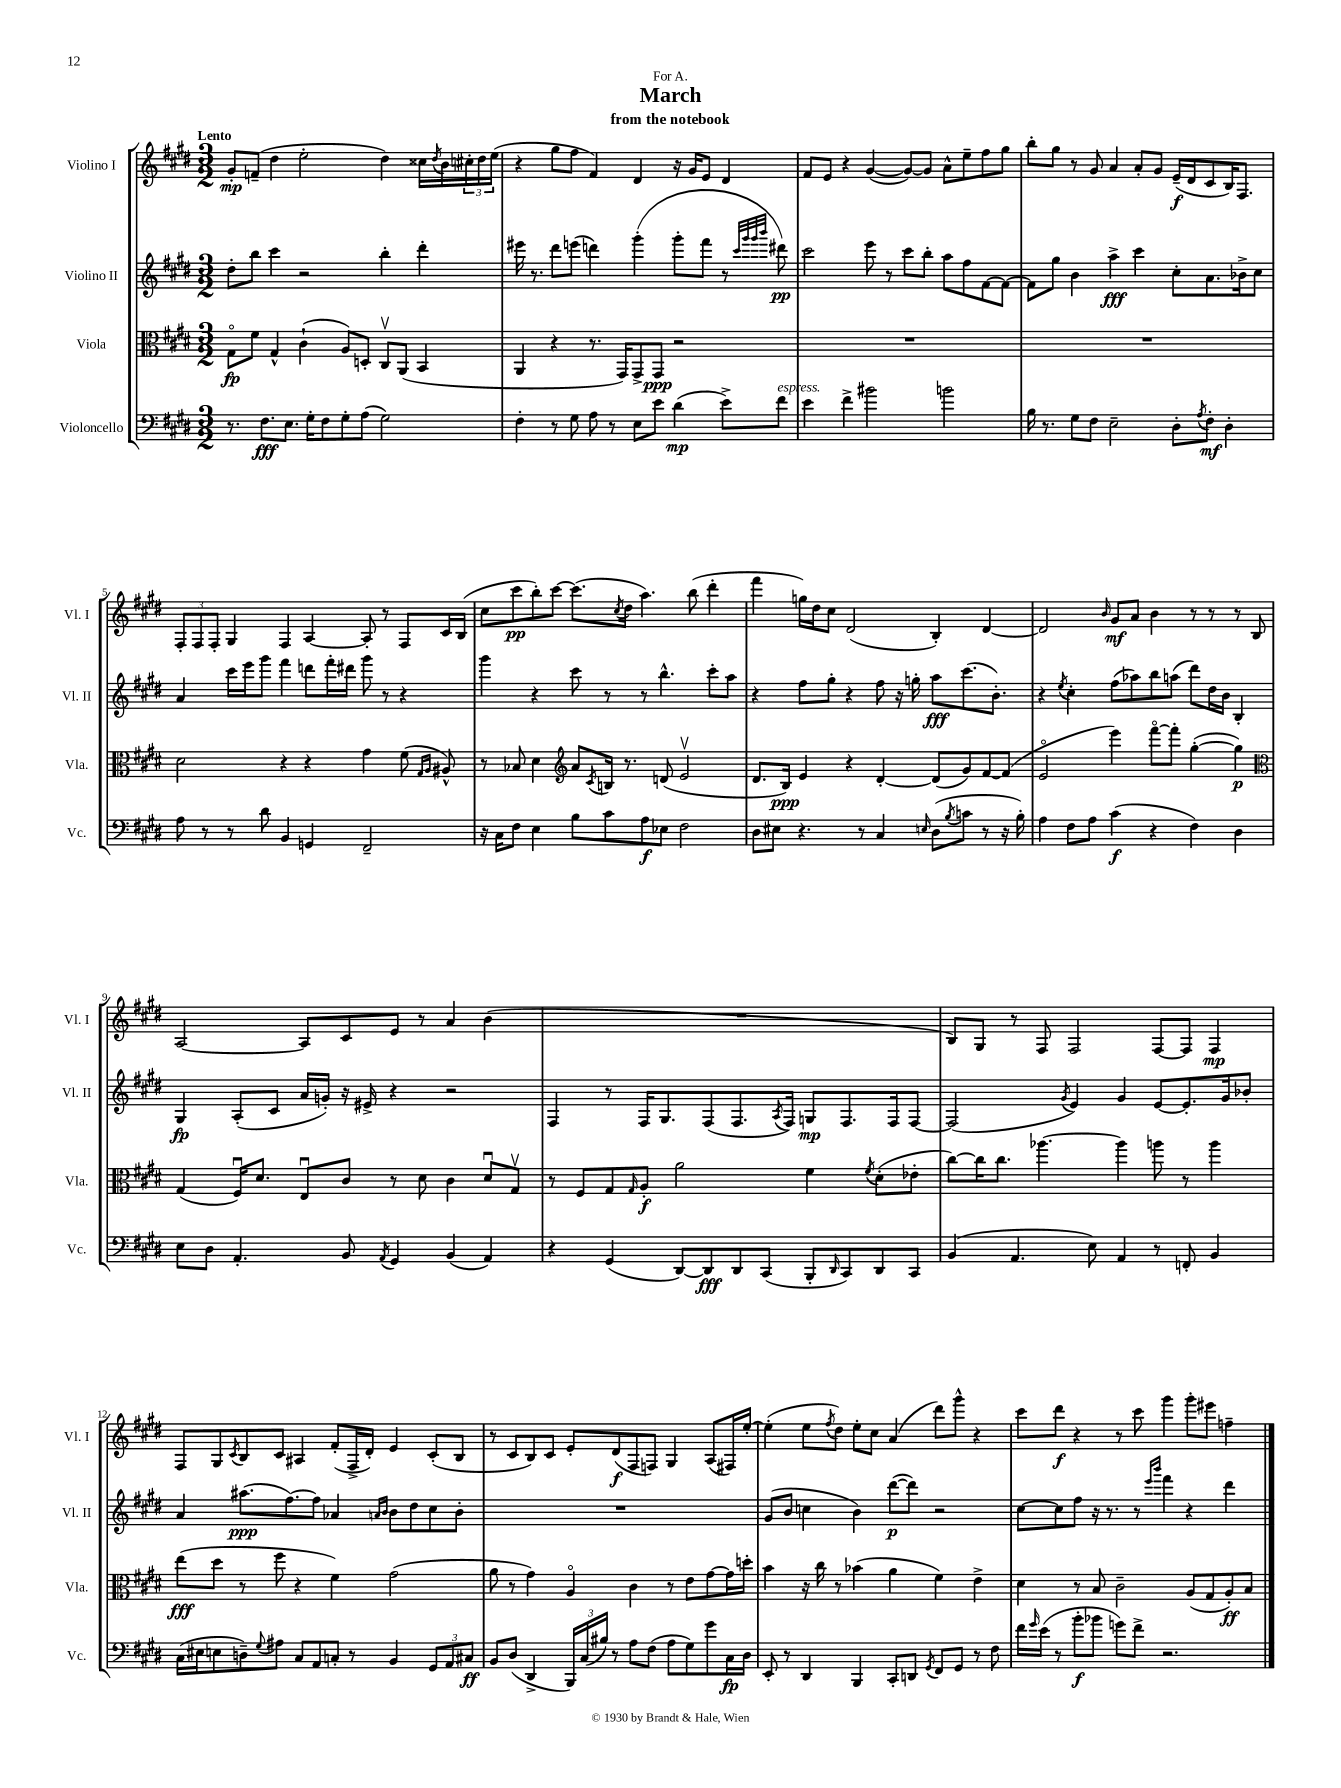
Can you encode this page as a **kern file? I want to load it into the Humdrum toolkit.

**kern	**kern	**kern	**kern
*staff4	*staff3	*staff2	*staff1
*clefF4	*clefC3	*clefG2	*clefG2
*k[f#c#g#d#]	*k[f#c#g#d#]	*k[f#c#g#d#]	*k[f#c#g#d#]
*M3/2	*M3/2	*M3/2	*M3/2
8.r	8G#o\L	8dd#'\L	8g#'/L
.	8f#\J	8bb\J	(8f~/J
8.F#\L	.	.	.
.	4G#^^/	4ccc#\	4dd#\
8.E\J	.	.	.
.	(4c#`\	2r	2ee'\
16G#'\LK	.	.	.
8F#\	.	.	.
8G#'\	8A/L)	.	.
(8A\J	8D'/J	.	.
2G#\)	8C#v/L	4bb'\	4dd#\)
.	(8AA/J	.	.
.	4BB/	4ddd#'\	16cc##\LL
.	.	.	8qdd#/
.	.	.	16b\
.	.	.	24cc#'\
.	.	.	24dd#\
.	.	.	(24ee\JJ
=	=	=	=
4F#'\	4AA/	16eee#\	4r
.	.	8.r	.
8r	4r	8ddd#\L	8gg#\L
8G#\	.	(8eee\J	8ff#\J
8A\	8.r	4ddd\)	4f#/)
8r	.	.	.
.	16GG#/LK)	.	.
8E\L	8GG#^/	(4ggg#'\	4d#/
8e\J	8GG#/J	.	.
(4d#\	2r	8ggg#'\L	16r
.	.	.	16g#/LK
.	.	8fff#\J	8e/J
8e^\L)	.	8r	4d#/
.	.	32qqccc#/LLL	.
.	.	32qqggg#/	.
.	.	32qqggg#/	.
.	.	32qqbbb/JJJ	.
8f#\J	.	8ddd#\)	.
=	=	=	=
4e\	1.r	2ccc#\	8f#/L
.	.	.	8e/J
4f#^\	.	.	4r
2b#\	.	8eee\	([4g#/
.	.	8r	.
.	.	8ccc#\L	8g#/_L)
.	.	8bb'\J	8g#/]J
2b\	.	8aa\L	8a^^\L
.	.	8ff#\	8ee~\
.	.	[8f#\	8ff#\
.	.	8f#\_J	8gg#\J
=	=	=	=
16B\	1.r	8f#\]L	8bb'\L
8.r	.	.	.
.	.	8gg#\J	8gg#\J
8G#\L	.	4b\	8r
8F#\J	.	.	8g#/
2E~\	.	4aa^\	4a/
.	.	4ccc#\	8a'/L
.	.	.	8g#/J
8D#'\L	.	8cc#'\L	(16e~/LL
.	.	.	16d#/J
8qA/	.	.	.
8F#'\J	.	8.a\	8c#/
4D#'\	.	.	16B/K)
.	.	16b-^\k	8.F#/J
.	.	8cc#\J	.
=	=	=	=
8A\	2d#\	4a/	12F#'/L
.	.	.	12F#/
8r	.	.	.
.	.	.	12F#'/J
8r	.	16ccc#\LL	4G#/
.	.	16eee\J	.
8d#\	.	8ggg#\J	.
4BB/	4r	4fff#\	4F#/
4GG/	4r	8ddd\L	[4A/
.	.	16fff#'\L	.
.	.	16ddd#\JJ	.
2FF#~/	4g#\	8ggg#\	8A'/]
.	.	8r	8r
.	(8f#\	4r	8F#/L
.	16qqG#/LL	.	.
.	16qqA/JJ	.	.
.	8A#^^/)	.	16c#/L
.	.	.	(16B/JJ
=	=	=	=
16r	8r	4ggg#\	8cc#\L
16C#\LK	.	.	.
8F#\J	8B-/	.	8ccc#\
4E\	4d#\	4r	8bb'\)
.	.	.	[8ccc#\J
*	*clefG2	*	*
8B\L	8a/L	8ccc#\	(8.ccc#\]L
.	8qc#/	.	.
8c#\	16B/Jk	8r	.
.	.	.	8qcc#/
.	8.r	.	16dd#\Jk
8A\	.	8r	4.aa\)
8E-\J	(8d/	4.bb^^\	.
2F#\	2ev/	.	.
.	.	.	(8bb\
.	.	8ccc#'\L	4ddd#'\
.	.	8aa\J	.
=	=	=	=
8D#\L	8.d#/L	4r	4fff#\
8E#\J	.	.	.
.	16B/Jk)	.	.
4.r	4e/	8ff#\L	16gg\LL)
.	.	.	16dd#\J
.	.	8gg#'\J	8cc#\J
.	4r	4r	(2d#/
8r	.	.	.
4C#/	[4d#'/	8ff#\	.
.	.	16r	.
.	.	16gg'\	.
16qqE/	.	.	.
(8D#\L	(8d#/]L	8aa\L	4B'/)
8qB/	.	.	.
8c\J	8g#/)	(8.ccc#\	.
8r	[8f#/	.	[4d#/
.	.	8.b'\J)	.
16r	(8f#/]J	.	.
16B'\)	.	.	.
=	=	=	=
4A\	2eo/	4r	2d#/]
.	.	8qee/	.
8F#\L	.	4cc#'\	.
8A\J	.	.	.
.	.	.	16qqb/
(4c#\	4eee\)	(8ff#\L	8g#/L
.	.	8aa-\)	8a/J
4r	[8fff#o\L	8bb\	4b\
.	8fff#'\]J	(8aa\J	.
4F#\)	([4gg#'\	8ddd#\L)	8r
.	.	16dd#\L	8r
.	.	16b\JJ	.
4D#\	4gg#\])	4B'/	8r
.	.	.	8B/
=	=	=	=
*	*clefC3	*	*
8E\L	(4G#/	4G#/	[2A/
8D#\J	.	.	.
4.AA'/	16F#u/LK)	(8A'/L	.
.	8.d#/J	.	.
.	.	8c#/J	.
.	8Eu/L	16a/LL	8A/]L
.	.	16g'/JJ)	.
8BB/	8c#/J	16r	8c#/
.	.	16e#^/	.
8qAA/	.	.	.
4GG#/	8r	4r	8e/J
.	8d#\	.	8r
(4BB/	4c#\	2r	4a/
4AA/)	8d#u/L	.	(4b\
.	8G#v/J	.	.
=	=	=	=
4r	8r	4F#/	1.r
.	8F#/L	.	.
(4GG#/	8G#/	8r	.
.	16qqG#/	.	.
.	8A'/J	16F#/LK	.
.	.	8.G#/	.
[8DD#/L)	2a\	.	.
8DD#/]	.	(8F#/	.
8DD#/	.	8.F#/	.
(8CC#/J	.	.	.
.	.	8qA/	.
.	.	16F#/Jk)	.
8BBB'/L	4f#\	8G/L	.
16qqDD#/	.	.	.
8CC#/)	.	8.F#/	.
.	8qf#/	.	.
8DD#/	(8d#'\L	.	.
.	.	16F#/k	.
8CC#/J	8e-'\J	[8F#/J	.
=	=	=	=
(4BB/	[8cc#\L)	(2F#/]	8B/L)
.	16cc#\]K	.	8G#/J
.	8.cc#\J	.	.
4.AA/	.	.	8r
.	[4.aa-\	.	8F#/
.	.	8qg#/	.
.	.	4e/)	2F#/
8E\)	.	.	.
4AA/	4aa-\]	4g#/	.
8r	8aa\	[8e/L	[8F#/L
8FF'/	8r	8.e'/]	8F#/]J
4BB/	4aa\	.	4F#/
.	.	16g#/k	.
.	.	8b-'/J	.
=	=	=	=
(16C#\LL	(8ee\L	4a/	8F#/L
16E#\J	.	.	.
8E\	8dd#\J	.	8G#/
.	.	.	8qc#/
8D~\)	8r	(8.aa#\L	8B/
8qqG#/	.	.	.
8A#\J	8ff#\	.	8c#/J
.	.	[8.ff#\)	.
8C#/L	4r	.	4A#/
8AA/	.	8ff#\]J	.
8C'/J	4f#\)	4a-/	(8f#'/L
8r	.	.	16F#^/L
.	.	.	16d#'/JJ)
.	.	16qqa/LL	.
.	.	16qqb/JJ	.
4BB/	(2g#\	8b\L	4e/
.	.	8dd#\	.
12GG#/L	.	8cc#\	(8c#'/L
12AA/	.	.	.
.	.	8b'\J	8B/J
12C#/J	.	.	.
=	=	=	=
8BB/L	8a\	1.r	8r
(8D#/J	8r	.	8c#/L
4DD#^/	4g#\)	.	8B/)
.	.	.	8c#/J
24BBB/LL)	4Ao/	.	8e'/L
(24C#/	.	.	.
24B#/JJ)	.	.	.
8r	.	.	(8d#/
8A\L	4c#\	.	8F#/
(8F#\J	.	.	8F/J)
8A\L	8r	.	4G#/
8G#\)	8e\L	.	.
8g#\	[8g#\	.	(8A/L
16C#\L	16g#\]L	.	16F#/L)
16D#\JJ	16dd'\JJ	.	[16ee'/JJ
=	=	=	=
8EE'/	4b\	(8g#/L	(4ee'\]
8r	.	8b/J	.
4DD#/	16r	4cc\	8ee\L
.	16cc#\	.	.
.	.	.	8qff#/
.	8r	.	8dd#\J)
4BBB/	(4b-\	4b\)	8ee'\L
.	.	.	8cc#\J
8CC#'/L	4a\	([8ddd#\L	(4a/
8DD/J	.	8ddd#\]J)	.
8qGG#/	.	.	.
8FF#/L	4f#\)	2r	8ddd#\L)
8GG#/J	.	.	8ggg#^^\J
8r	4e^\	.	4r
8F#\	.	.	.
=	=	=	=
16f#\LL	4d#\	[8cc#\L	8ccc#\L
16qqg#/	.	.	.
(16e\JJ	.	.	.
8r	.	8cc#\]	8ddd#\J
8b'\L	8r	8ff#\J	4r
8b-\J	8B/	16r	.
.	.	8.r	.
8g\L)	2c#~\	.	8r
8f#^\J	.	8r	8ccc#\
.	.	16qqeee/LL	.
.	.	16qqbbb/JJ	.
2.r	.	4fff#\	4ggg#\
.	(8A/L	4r	8ggg#'\L
.	8G#/	.	8eee#\J
.	8A'/)	4ddd#\	4ff~\
.	8B/J	.	.
==	==	==	==
*-	*-	*-	*-
